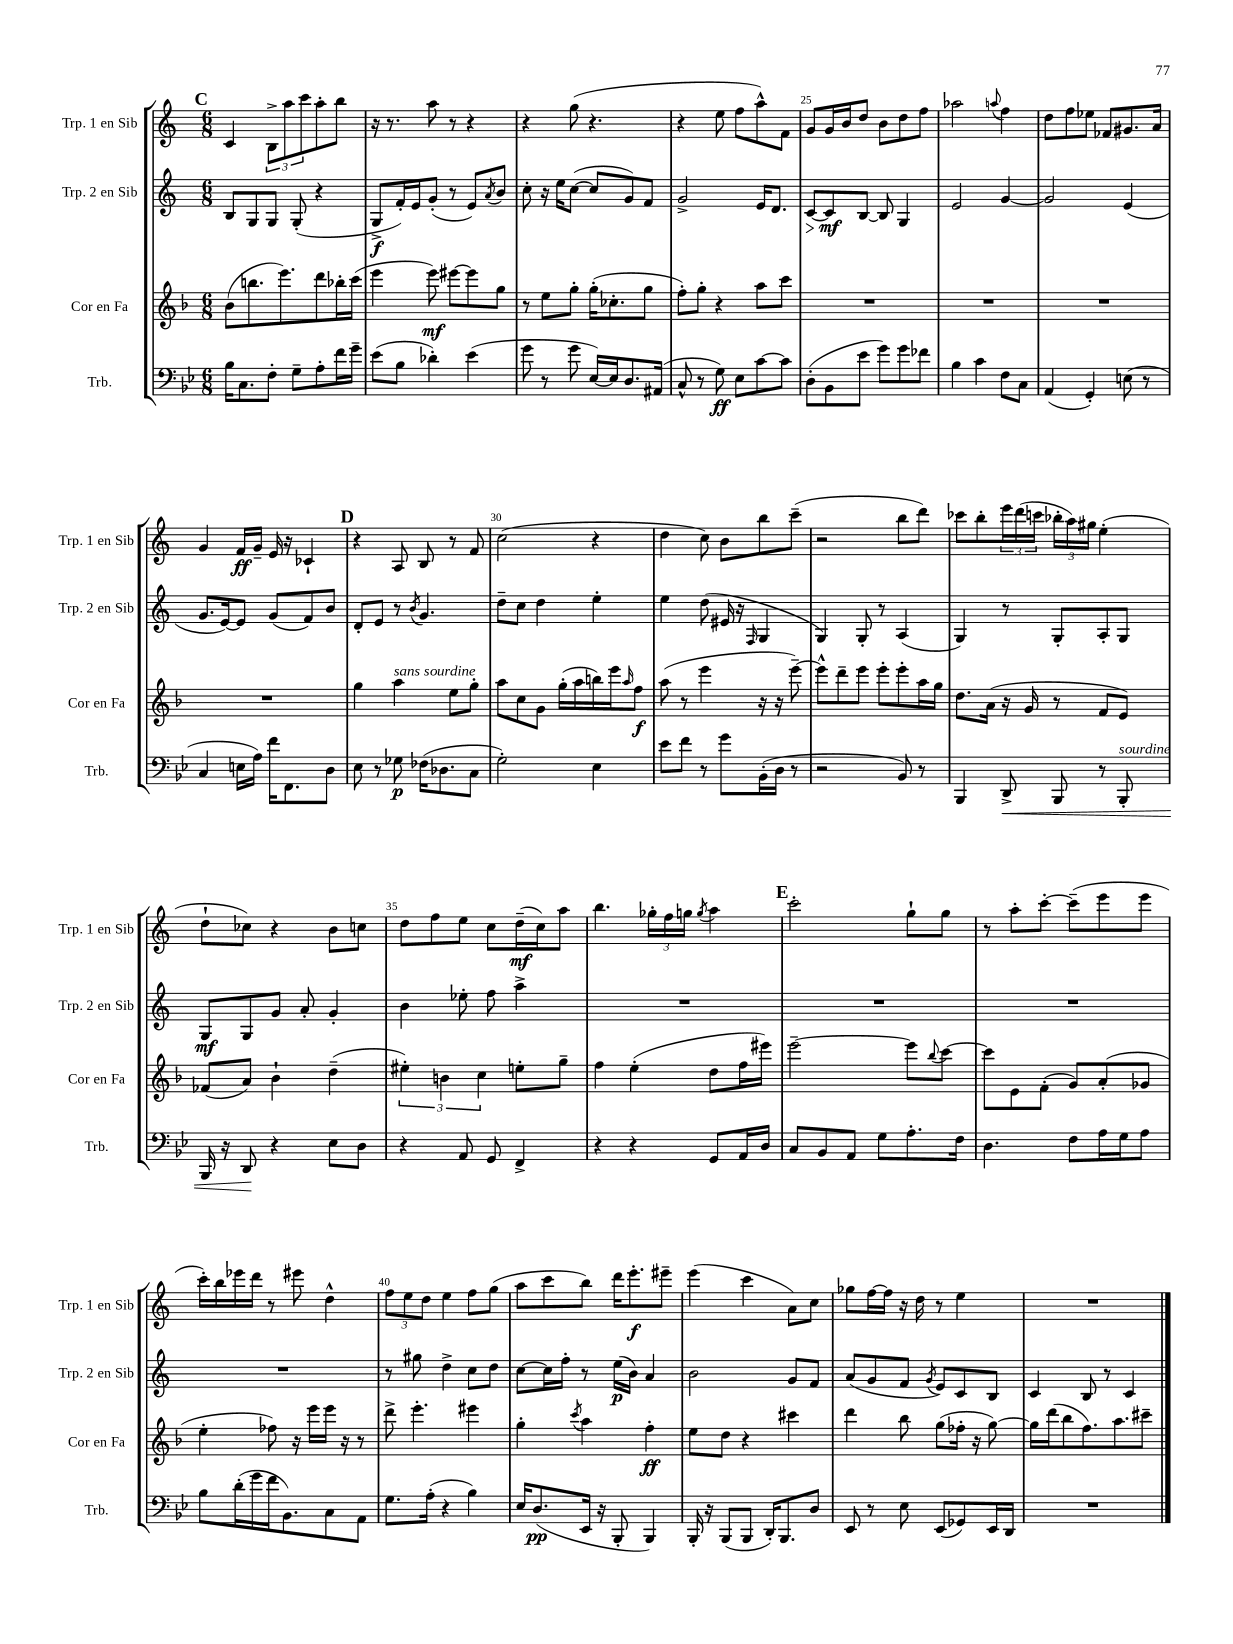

**kern	**dynam	**kern	**dynam	**kern	**dynam	**kern	**dynam
*part4	*part4	*part3	*part3	*part2	*part2	*part1	*part1
*staff4	*staff4	*staff3	*staff3	*staff2	*staff2	*staff1	*staff1
*I"Trb.	*	*I"Cor en Fa	*	*I"Trp. 2 en Sib	*	*I"Trp. 1 en Sib	*
*I'Trb.	*	*I'Cor en Fa	*	*I'Trp. 2 en Sib	*	*I'Trp. 1 en Sib	*
*clefF4	*	*clefG2	*	*clefG2	*	*clefG2	*
*k[b-e-]	*	*k[b-]	*	*k[]	*	*k[]	*
*M6/8	*	*M6/8	*	*M6/8	*	*M6/8	*
!!LO:REH:place=s1:t=C
=21	=21	=21	=21	=21	=21	=21	=21
16B-\KL	.	(8b-\L	.	8B/L	.	4c/	.
8.C\	.	.	.	.	.	.	.
.	.	8.bbn\	.	8G/	.	.	.
8F'\J	.	.	.	8G/J	.	12B^\L	.
.	.	8.eee\)	.	.	.	.	.
.	.	.	.	.	.	12aa\	.
8G~\L	.	.	.	(8G'/	.	.	.
.	.	.	.	.	.	12ccc\	.
8A'\	.	8ddd\	.	4r	.	8aa'\	.
16f\L	.	16bb-X'\L	.	.	.	8bb\J	.
16g~\JJ	.	(16ccc\JJ	.	.	.	.	.
=22	=22	=22	=22	=22	=22	=22	=22
(8e-\L	.	4eee\	.	8G^/L	f	16r	.
.	.	.	.	.	.	8.r	.
8B-\J	.	.	.	16f'/L)	.	.	.
.	.	.	.	16e/J	.	.	.
4d-X'\)	.	8eee\)	mf	(8g'/J	.	8aa\	.
.	.	[8eee#X\L	.	8r	.	8r	.
(4e-\	.	8eee#\]	.	8e/L)	.	4r	.
.	.	.	.	8qa/	.	.	.
.	.	8gg\J	.	8b/J	.	.	.
=23	=23	=23	=23	=23	=23	=23	=23
8g\	.	8r	.	8cc'\	.	4r	.
8r	.	8ee\L	.	16r	.	.	.
.	.	.	.	16ee\KL	.	.	.
8g\	.	8gg'\J	.	([8cc\J	.	(8gg\	.
[16E-/LL)	.	(16gg'\KL	.	8cc/L]	.	4.r	.
16E-/J]	.	8.cc-X'\	.	.	.	.	.
8.D/	.	.	.	8g/)	.	.	.
.	.	8gg\J	.	8f/J	.	.	.
(16AA#X/Jk	.	.	.	.	.	.	.
=24	=24	=24	=24	=24	=24	=24	=24
8C^^/	.	8ff'\L)	.	2g^/	.	4r	.
8r	.	8gg'\J	.	.	.	.	.
8G\)	ff	4r	.	.	.	8ee\	.
8E-\L	.	.	.	.	.	8ff\L	.
[8c\	.	8aa\L	.	16e/KL	.	8aa^^\)	.
.	.	.	.	8.d/J	.	.	.
8c\J]	.	8ccc\J	.	.	.	8f\J	.
=25	=25	=25	=25	=25	=25	=25	=25
!	!	!	!	!	!LO:HP:b	!	!
(8D'\L	.	2.r	.	[8c/L	>	8g/L	.
8BB-\	.	.	.	8c/]	mf	16g/L	.
.	.	.	.	.	.	16b/J	.
8e-\J	.	.	.	[8B/J	]	8dd/J	.
8g\L)	.	.	.	8B/]	.	8b\L	.
8g\	.	.	.	4G/	.	8dd\	.
8f-X\J	.	.	.	.	.	8ff\J	.
=26	=26	=26	=26	=26	=26	=26	=26
4B-\	.	2.r	.	2e/	.	2aa-X\	.
4c\	.	.	.	.	.	.	.
.	.	.	.	.	.	8qqaan/	.
8F\L	.	.	.	[4g/	.	4ff\	.
8C\J	.	.	.	.	.	.	.
=27	=27	=27	=27	=27	=27	=27	=27
(4AA/	.	2.r	.	2g/]	.	8dd\L	.
.	.	.	.	.	.	8ff\	.
4GG'/)	.	.	.	.	.	8ee-X\J	.
.	.	.	.	.	.	8f-X/L	.
(8En\	.	.	.	(4e/	.	8.g#X/	.
8r	.	.	.	.	.	.	.
.	.	.	.	.	.	16a/Jk	.
!!LO:LB:g=z
=28	=28	=28	=28	=28	=28	=28	=28
4C/	.	2.r	.	8.g/L	.	4g/	.
.	.	.	.	[16e/k)	.	.	.
16En\LL	.	.	.	8e/J]	.	16f/LL	ff
16A\JJ)	.	.	.	.	.	16g~/JJ	.
16f\KL	.	.	.	(8g/L	.	16e/	.
8.FF\	.	.	.	.	.	16r	.
.	.	.	.	8f/)	.	4c-X`/	.
8D\J	.	.	.	8b/J	.	.	.
!!LO:REH:place=s1:t=D
=29	=29	=29	=29	=29	=29	=29	=29
8E-\	.	4gg\	.	8d'/L	.	4r	.
8r	.	.	.	8e/J	.	.	.
!	!	!LO:TX:a:i:t=sans sourdine	!	!	!	!	!
8G-X\	p	4aa\	.	8r	.	8A/	.
.	.	.	.	8qb/	.	.	.
(16F-X\KL	.	.	.	4.g/	.	8B/	.
8.D-X\	.	.	.	.	.	.	.
.	.	8ee\L	.	.	.	8r	.
8C\J	.	8gg'\J	.	.	.	8f/	.
=30	=30	=30	=30	=30	=30	=30	=30
2G'\)	.	8aa\L	.	8dd~\L	.	(2cc\	.
.	.	8cc\	.	8cc\J	.	.	.
.	.	8g\J	.	4dd\	.	.	.
.	.	(16gg'\LL	.	.	.	.	.
.	.	16aa\	.	.	.	.	.
4E-\	.	16bbn\)	.	4ee'\	.	4r	.
.	.	16eee\J	.	.	.	.	.
.	.	16qqaa/	.	.	.	.	.
.	.	8ff\J	f	.	.	.	.
=31	=31	=31	=31	=31	=31	=31	=31
8e-\L	.	(8aa\	.	4ee\	.	4dd\	.
8f\J	.	8r	.	.	.	.	.
8r	.	4eee\	.	(8dd\	.	8cc\)	.
8g\L	.	.	.	16e#X/	.	8b\L	.
.	.	.	.	16r	.	.	.
.	.	.	.	16qqF/	.	.	.
(16BB-'\L	.	16r	.	4G/	.	8bb\	.
16D\JJ	.	16r	.	.	.	.	.
8r	.	[8eee~\)	.	.	.	(8ccc~\J	.
=32	=32	=32	=32	=32	=32	=32	=32
2r	.	8eee^^\L]	.	4G/)	.	2r	.
.	.	8ddd~\	.	.	.	.	.
.	.	8eee\J	.	8G'/	.	.	.
.	.	8eee'\L	.	8r	.	.	.
8BB-/)	.	8eee'\	.	(4A/	.	8bb\L	.
8r	.	16aa\L	.	.	.	8ddd\J)	.
.	.	16gg\JJ	.	.	.	.	.
=33	=33	=33	=33	=33	=33	=33	=33
4BBB-/	.	8.dd\L	.	4G/)	.	8ccc-X\L	.
.	.	.	.	.	.	8bb'\	.
.	.	(16a\Jk	.	.	.	.	.
!	!LO:HP:b	!	!	!	!	!	!
8DD^/	<	16r	.	8r	.	24eee\L	.
.	.	.	.	.	.	(24ddd\	.
.	.	16g/	.	.	.	.	.
.	.	.	.	.	.	24cccn\JJ	.
8BBB-/	.	8r	.	8G'/L	.	24bb-X'\LL	.
.	.	.	.	.	.	24aa\)	.
.	.	.	.	.	.	24gg#X\JJ	.
8r	.	8f/L	.	8A'/	.	(4ee'\	.
!LO:TX:a:i:t=sourdine	!	!	!	!	!	!	!
8BBB-'/	.	8e/J)	.	8G/J	.	.	.
!!LO:LB:g=z
=34	=34	=34	=34	=34	=34	=34	=34
16BBB-/	.	(8f-X/L	.	8G/L	mf	8dd`\L	.
16r	.	.	.	.	.	.	.
8DD/	.	8a/J)	.	8G/	.	8cc-X\J)	.
4r	[	4b-`\	.	8g/J	.	4r	.
.	.	.	.	8a'/	.	.	.
8E-\L	.	(4dd~\	.	4g'/	.	8b\L	.
8D\J	.	.	.	.	.	8ccn\J	.
=35	=35	=35	=35	=35	=35	=35	=35
4r	.	6ee#X'\)	.	4b\	.	8dd\L	.
.	.	.	.	.	.	8ff\	.
.	.	6bn\	.	.	.	.	.
8AA/	.	.	.	8ee-X'\	.	8ee\J	.
.	.	6cc\	.	.	.	.	.
8GG/	.	.	.	8ff\	.	8cc\L	.
4FF^/	.	8een'\L	.	4aa^\	.	(16dd~\L	mf
.	.	.	.	.	.	16cc\J)	.
.	.	8gg~\J	.	.	.	8aa\J	.
=36	=36	=36	=36	=36	=36	=36	=36
4r	.	4ff\	.	2.r	.	4.bb\	.
4r	.	(4ee'\	.	.	.	.	.
.	.	.	.	.	.	24gg-X'\LL	.
.	.	.	.	.	.	24ff\	.
.	.	.	.	.	.	24ggn\JJ	.
.	.	.	.	.	.	8qgg/	.
8GG/L	.	8dd\L	.	.	.	4aa\	.
16AA/L	.	16ff\L	.	.	.	.	.
16D/JJ	.	16eee#X\JJ)	.	.	.	.	.
!!LO:REH:place=s1:t=E
=37	=37	=37	=37	=37	=37	=37	=37
8C/L	.	[2eee~\	.	2.r	.	2ccc'\	.
8BB-/	.	.	.	.	.	.	.
8AA/J	.	.	.	.	.	.	.
8G\L	.	.	.	.	.	.	.
8.A'\	.	8eee\L]	.	.	.	8gg`\L	.
.	.	8qqbb-/	.	.	.	.	.
.	.	[8ccc\J	.	.	.	8gg\J	.
16F\Jk	.	.	.	.	.	.	.
=38	=38	=38	=38	=38	=38	=38	=38
4.D\	.	8ccc\L]	.	2.r	.	8r	.
.	.	8e\	.	.	.	8aa'\L	.
.	.	(8f'\J	.	.	.	[8ccc'\J	.
8F\L	.	8g/L)	.	.	.	(8ccc~\L]	.
16A\L	.	(8a'/	.	.	.	8eee\	.
16G\J	.	.	.	.	.	.	.
8A\J	.	8g-X/J	.	.	.	8eee\J	.
!!LO:LB:g=z
=39	=39	=39	=39	=39	=39	=39	=39
8B-\L	.	4ee'\	.	2.r	.	16ccc'\LL)	.
.	.	.	.	.	.	16bb\	.
(16d'\L	.	.	.	.	.	16eee-X\	.
16g\	.	.	.	.	.	16ddd\JJ	.
16f\J	.	8ff-X\)	.	.	.	8r	.
8.BB-\)	.	.	.	.	.	.	.
.	.	16r	.	.	.	8eee#X\	.
.	.	16eee\LL	.	.	.	.	.
8C\	.	16eee\JJ	.	.	.	4dd^^\	.
.	.	16r	.	.	.	.	.
8AA\J	.	8r	.	.	.	.	.
=40	=40	=40	=40	=40	=40	=40	=40
8.G\L	.	8ddd^\	.	8r	.	12ff\L	.
.	.	.	.	.	.	12ee\	.
.	.	4.eee'\	.	8gg#X\	.	.	.
.	.	.	.	.	.	12dd\J	.
(16A'\Jk	.	.	.	.	.	.	.
4r	.	.	.	4dd^\	.	4ee\	.
4B-\)	.	4eee#X\	.	8cc\L	.	8ff\L	.
.	.	.	.	8dd\J	.	(8gg\J	.
=41	=41	=41	=41	=41	=41	=41	=41
16E-/KL	.	4gg'\	.	[8cc\L	.	8aa\L	.
(8.D/	pp	.	.	.	.	.	.
.	.	.	.	16cc\L]	.	8ccc\	.
.	.	.	.	16ff'\JJ	.	.	.
.	.	8qccc/	.	.	.	.	.
16EE-/Jk	.	4aa\	.	8r	.	8bb\J)	.
16r	.	.	.	.	.	.	.
8BBB-'/	.	.	.	(16ee\LL	p	16ddd\KL	.
.	.	.	.	16b\JJ)	.	8.eee'\	f
4BBB-/)	.	4ff'\	ff	4a/	.	.	.
.	.	.	.	.	.	8eee#X~\J	.
=42	=42	=42	=42	=42	=42	=42	=42
16BBB-'/	.	8ee\L	.	2b\	.	(4eee\	.
16r	.	.	.	.	.	.	.
(8BBB-/L	.	8dd\J	.	.	.	.	.
8BBB-/J	.	4r	.	.	.	4ccc\	.
16DD'/KL)	.	.	.	.	.	.	.
8.BBB-/	.	.	.	.	.	.	.
.	.	4ccc#X\	.	8g/L	.	8a\L)	.
8D/J	.	.	.	8f/J	.	8cc\J	.
=43	=43	=43	=43	=43	=43	=43	=43
8EE-/	.	4ddd\	.	(8a/L	.	8gg-X\L	.
8r	.	.	.	8g/	.	[16ff\L	.
.	.	.	.	.	.	16ff\JJ]	.
8E-\	.	8bb-\	.	8f/J	.	16r	.
.	.	.	.	.	.	16dd\	.
.	.	.	.	8qg/	.	.	.
(8EE-/L	.	(8gg\L	.	8e/L)	.	8r	.
8GG-X/)	.	16ff-X'\Jk	.	8c/	.	4ee\	.
.	.	16r	.	.	.	.	.
16EE-/L	.	[8gg\)	.	8B/J	.	.	.
16DD/JJ	.	.	.	.	.	.	.
=44	=44	=44	=44	=44	=44	=44	=44
2.r	.	16gg\LL]	.	4c/	.	2.r	.
.	.	(16ddd\J	.	.	.	.	.
.	.	8bb-\	.	.	.	.	.
.	.	8.ff\)	.	8B/	.	.	.
.	.	.	.	8r	.	.	.
.	.	8.aa\	.	.	.	.	.
.	.	.	.	4c/	.	.	.
.	.	8ccc#X~\J	.	.	.	.	.
==	==	==	==	==	==	==	==
*-	*-	*-	*-	*-	*-	*-	*-
